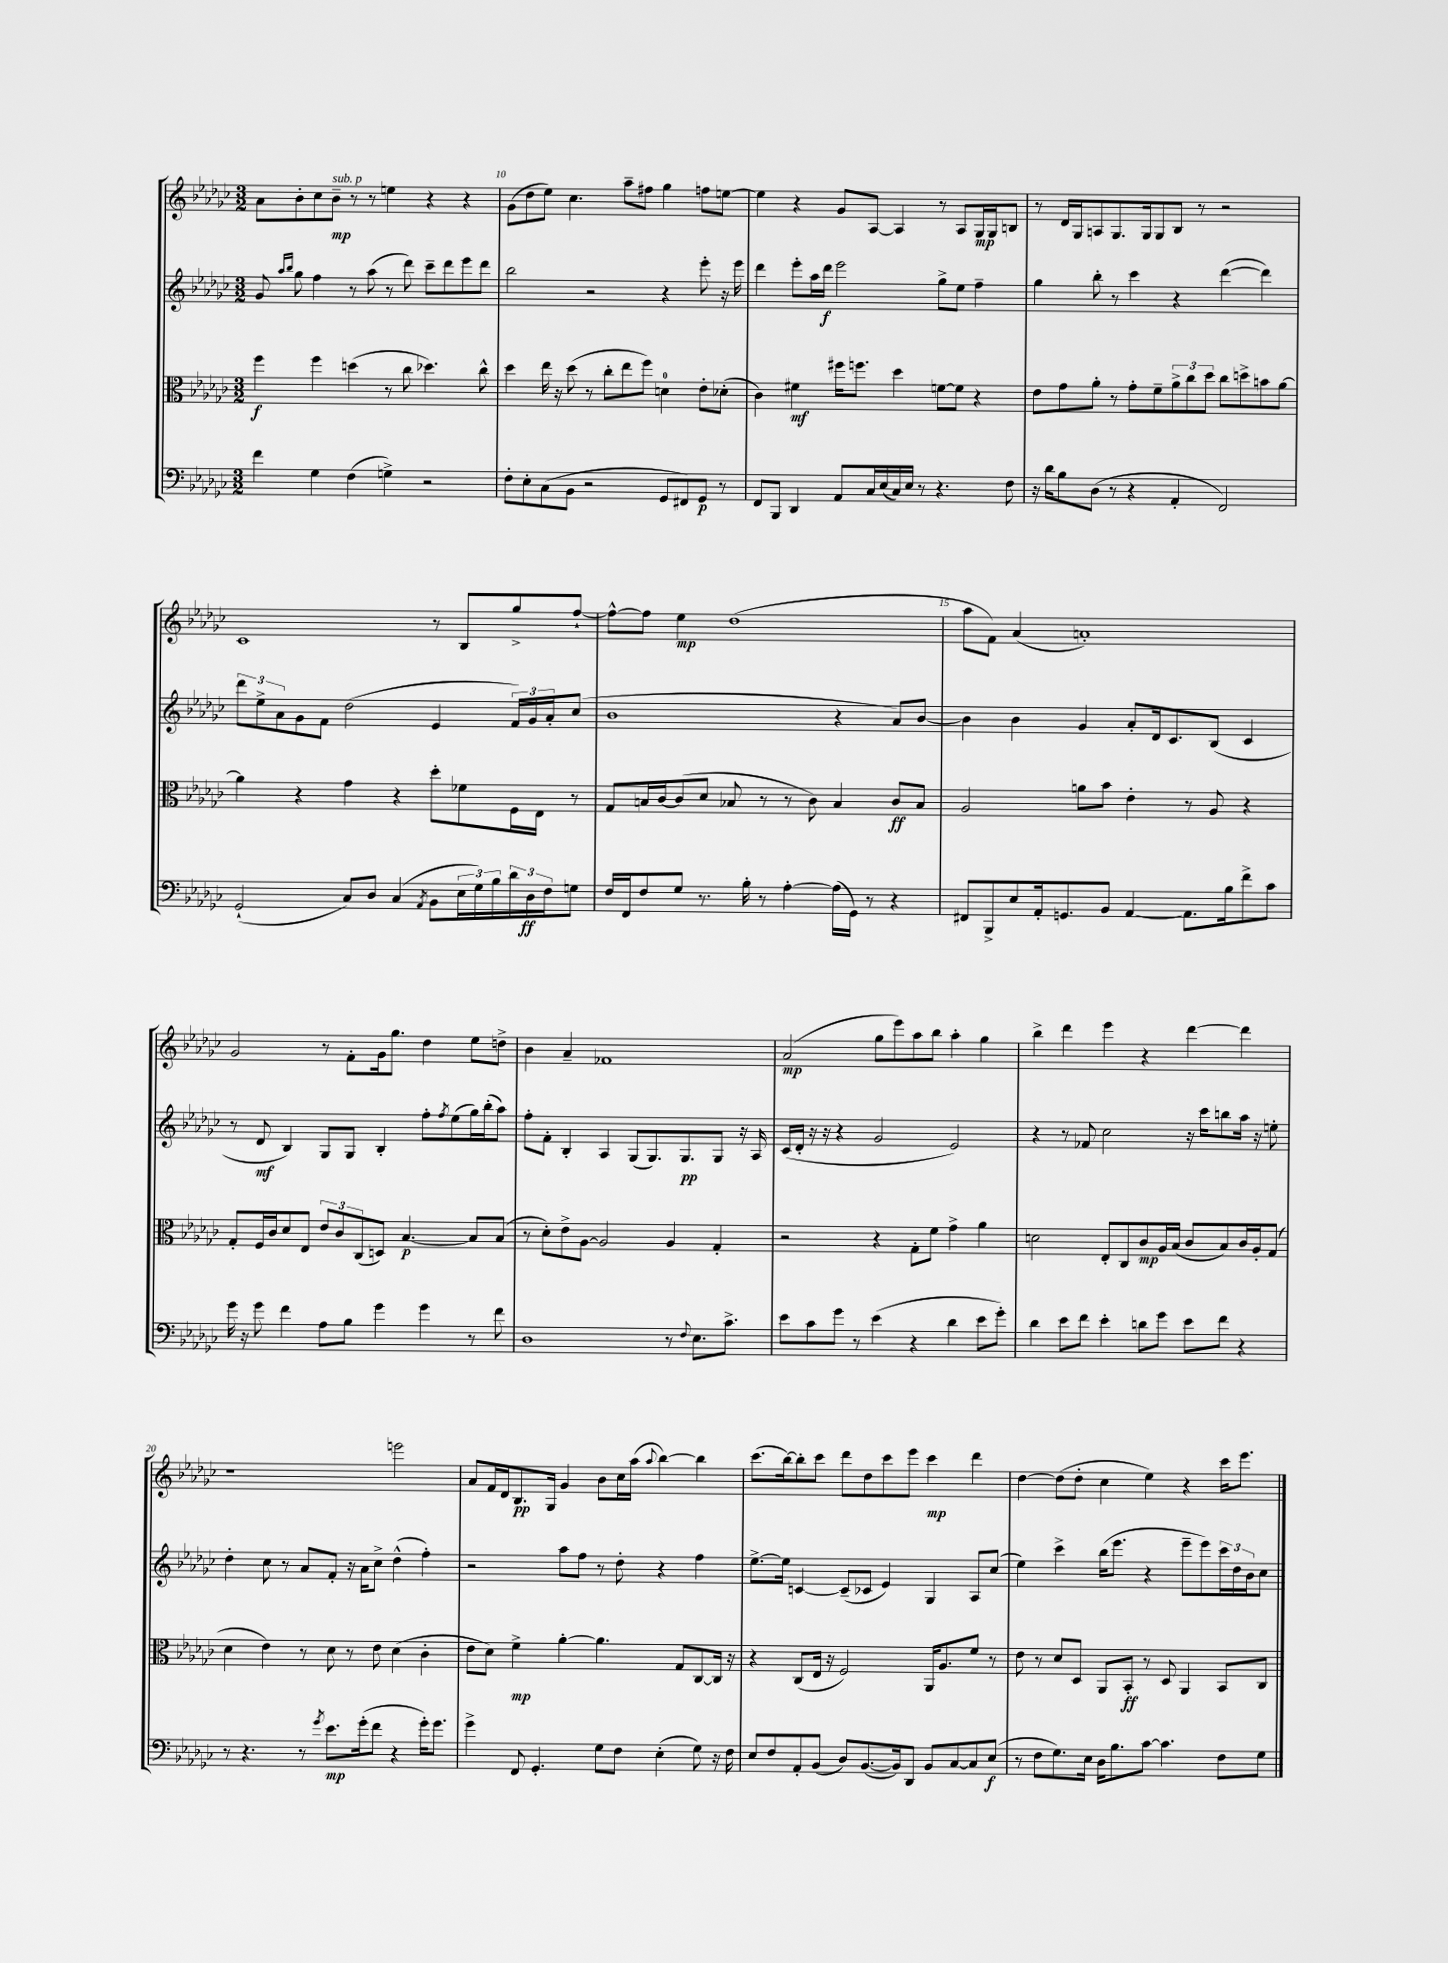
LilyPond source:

<<
\new StaffGroup <<
\new Staff = "s0" {
    \clef treble \key ges \major \numericTimeSignature \time 3/2
    aes'8 bes'8-. ces''8 bes'8--\mp^\markup { \italic "sub. p" } r8 r8 e''4 r4 r4 |
    ges'8( des''8 ees''8) ces''4. aes''8-- fis''8 ges''4 f''8 e''8~ |
    e''4 r4 ges'8 aes8~ aes4 r8 aes8 ges16\mp ges16 b8 |
    r8 des'16 ges16 a8 ges8. ges16 ges8 bes8 r8 r2 |
    ces'1 r8 bes8 ges''8-> f''8~-! |
    f''8~-^ f''8 ees''4\mp des''1( |
    aes''8 f'8) aes'4( a'1-.) |
    ges'2 r8 f'8-. ges'16 ges''8. des''4 ees''8 d''8-> |
    bes'4 aes'4-- fes'1 |
    aes'2\mp( ges''8 ees'''8) aes''8 bes''8 aes''4-. ges''4 |
    bes''4-> des'''4 ees'''4 r4 des'''4~ des'''4 |
    r1 e'''2 |
    aes'8 f'16 des'16 bes8.\pp ges16 ges'4 bes'8 ces''16 aes''16( \appoggiatura { aes''8 } bes''4~) bes''4 |
    ces'''8.( bes''16~) bes''8-. ces'''8 des'''8 des''8 ces'''8 ees'''8 ces'''4\mp des'''4 |
    des''4~ des''8( des''8-. ces''4 ees''4) r4 ces'''16 ees'''8. \bar "|." |
}
\new Staff = "s1" {
    \clef treble \key ges \major \numericTimeSignature \time 3/2
    ges'8 \grace { aes''16 bes''16 } ges''8 f''4 r8 aes''8( r8 des'''8) ces'''8-- des'''8 ees'''8 des'''8 |
    bes''2 r2 r4 ees'''8-. r16 ees'''16 |
    des'''4 ees'''8-. aes''16 des'''16\f ees'''2 ges''8-> ees''8 f''4-- |
    ges''4 bes''8-. r8 ces'''4 r4 des'''4~( des'''4) |
    \tuplet 3/2 { des'''8 ees''8-> aes'8 } ges'8 f'8 des''2( ees'4 \tuplet 3/2 { f'16) ges'16 aes'16-. } ces''8( |
    bes'1 r4 aes'8) bes'8~ |
    bes'4 bes'4 ges'4 aes'8-. des'16 ces'8. bes8( ces'4 |
    r8 des'8\mf bes4) ges8 ges8 bes4-. f''8-. \acciaccatura { f''8 } ees''8( ges''16) bes''16-.( aes''8) |
    f''8-. f'8-. bes4-. aes4 ges8( ges8.) ges8.\pp ges8 r16 aes16 |
    ces'16( des'16-. r16 r16 r4 ges'2 ees'2) |
    r4 r8 fes'8 ces''2 r16 ces'''16 b''8 aes''16 r16 e''8-. |
    des''4-. ces''8 r8 aes'8 f'8-. r16 aes'16 ces''8-> des''4-^( f''4-.) |
    r2 aes''8 f''8 r8 des''8-. r4 f''4 |
    ees''8.~-> ees''16 c'4~ c'8--( ces'8 ees'4) ges4 aes8 ces''8( |
    ees''4) ces'''4-> bes''16( ees'''8. r4 ees'''8-- ees'''8) \tuplet 3/2 { ces'''16 des''16 bes'16 } ces''8 \bar "|." |
}
\new Staff = "s2" {
    \clef alto \key ges \major \numericTimeSignature \time 3/2
    f''4\f f''4 d''4( r8 ces''8 des''4.) ces''8-^ |
    des''4 ees''16 r16 des''8( r8 ces''8-. ees''8 f''8) d'4-0 ees'8-. des'8-.( |
    ces'4) fis'4\mf fis''16 f''8. des''4 f'8~ f'8 r4 |
    ees'8 ges'8 aes'8-. r8 ges'8-. f'8-- \tuplet 3/2 { aes'8-> ces''8 des''8 } ces''8 d''8-> b'8 aes'8~ |
    aes'4 r4 ges'4 r4 des''8-. fes'8 f16 ees16 r8 |
    ges8 b16 ces'16~ ces'8( des'8 bes8 r8 r8 ces'8) bes4 ces'8\ff bes8 |
    aes2 a'8 bes'8 ees'4-. r8 aes8 r4 |
    ges8-. f16 ces'16 des'8 ees8 \tuplet 3/2 { ees'8 ces'8 ces8( } d8) bes4.~\p bes8 bes8( |
    r8 des'8-.) ees'8-> aes8~ aes2 aes4 ges4-. |
    r2 r4 ges8-. f'8 ges'4-> aes'4 |
    d'2 ees8-. ces8 ces'8\mp aes16 bes16( ces'8 bes8) ces'16 aes16-. ges8( |
    des'4 ees'4) r8 des'8 r8 ees'8 des'4( ces'4-. |
    ees'8 des'8) f'4->\mp aes'4~-. aes'4. ges8 ces8~ ces16 r16 |
    r4 ces8( ees16 r16 f2) aes,16 aes8. f'8 r8 |
    ees'8 r8 des'8 des8 aes,8 bes,8-.\ff r8 des8 aes,4 bes,8 ces8 \bar "|." |
}
\new Staff = "s3" {
    \clef bass \key ges \major \numericTimeSignature \time 3/2
    f'4 ges4 f4( g4->) r2 |
    f8-. ees8-. ces8( bes,8 r2 ges,8 fis,8) ges,8\p r8 |
    f,8 bes,,8 des,4 aes,8 ces16 ees16( ces16) ees16 r8 r4. f8 |
    r16 des'16 bes8 des8( r8 r4 aes,4-. f,2) |
    ges,2-!( ces8) des8 ces4( \acciaccatura { aes,8 } bes,8 \tuplet 3/2 { ees16 ges16) bes16 } \tuplet 3/2 { des'16 des16\ff f16 } g8 |
    f16 f,16 f8 ges8 r8. bes16-. r8 aes4~-. aes16( ges,16) r8 r4 |
    fis,8 bes,,8-> ees8 aes,16-. g,8. bes,8 aes,4~ aes,8. bes16 f'8-> ces'8 |
    ges'16 r16 ges'8 f'4 aes8 bes8 ges'4 ges'4 r8 f'8 |
    des1 r8 \appoggiatura { f8 } ees8. ces'8.-> |
    ees'8 ces'8 ges'8 r8 ees'4( r4 des'4 ees'8 ges'8-.) |
    des'4 ees'8 f'8 ees'4-. d'8 ges'8 ees'8 f'8 r4 |
    r8 r4. r8 \acciaccatura { ges'8 } ees'8.\mp ges'16-.( f'8 r4 ges'16-.) ges'8. |
    ges'4-> f,8 ges,4.-. ges8 f8 ees4-.( ges8) r16 f16 |
    ees8 f8 aes,8-. bes,8( des8) bes,8.~( bes,16) des,8 bes,8 ces8~ ces8 ees8\f( |
    r8 f8 ges8.) ees16 des16 bes8. ces'8~ ces'4. f8 ges8 \bar "|." |
}
>>
>>
\layout { \context { \Score currentBarNumber = #9 \override BarNumber.break-visibility = ##(#f #t #t) barNumberVisibility = #(every-nth-bar-number-visible 5) } }
